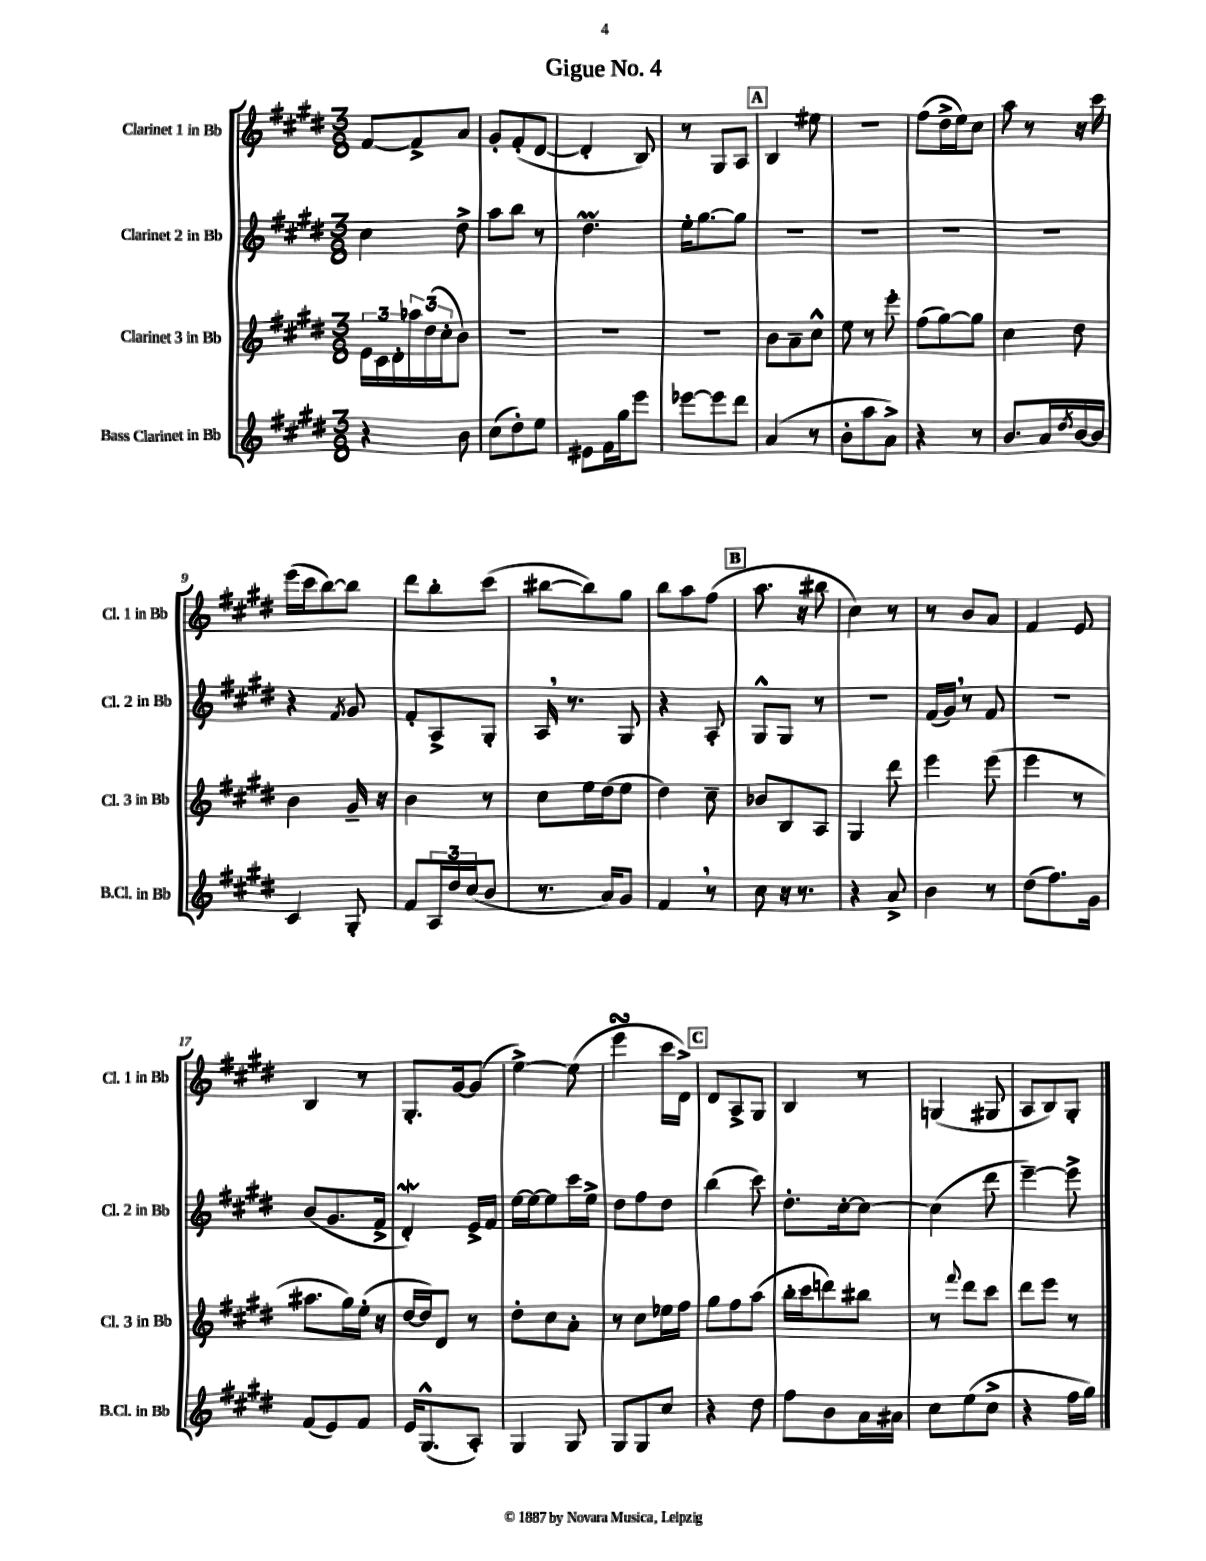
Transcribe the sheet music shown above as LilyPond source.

\header { title = "Gigue No. 4" }
<<
\new StaffGroup <<
\new Staff = "s0" \with { instrumentName = "Clarinet 1 in Bb" shortInstrumentName = "Cl. 1 in Bb" } {
    \clef treble \key e \major \numericTimeSignature \time 3/8
    fis'8~ fis'8-> a'8 |
    gis'8-. fis'8-.( dis'8~ |
    dis'4-. b8) |
    r8 gis8 a8 |
    \mark \markup { \box "A" } b4 eis''8 |
    R4. |
    fis''8( dis''16-> e''16) cis''8 |
    a''8 r8 r16 cis'''16 |
    e'''16( cis'''16 b''8~) b''8 |
    dis'''8 b''8-. cis'''8( |
    bis''8~ bis''8) gis''8 |
    b''8 a''8 fis''8( |
    \mark \markup { \box "B" } a''8. r16 bis''8 |
    cis''4) r8 |
    r8 b'8 a'8 |
    fis'4 e'8 |
    b4 r8 |
    gis8.-. gis'16~ gis'8( |
    e''4~->) e''8( |
    e'''4\turn cis'''16 dis'16->) |
    \mark \markup { \box "C" } dis'8 a8-> gis8 |
    b4 r8 |
    g4( gis8 |
    a8 b8) gis8-. \bar "|." |
}
\new Staff = "s1" \with { instrumentName = "Clarinet 2 in Bb" shortInstrumentName = "Cl. 2 in Bb" } {
    \clef treble \key e \major \numericTimeSignature \time 3/8
    cis''4 dis''8-> |
    a''8 b''8 r8 |
    dis''4.\prall |
    e''16-. gis''8.~ gis''8 |
    \mark \markup { \box "A" } R4. |
    R4. |
    R4. |
    R4. |
    r4 \acciaccatura { fis'8 } gis'8 |
    fis'8-. a8-> gis8-. |
    a16 \breathe r8. gis8 |
    r4 a8-. |
    \mark \markup { \box "B" } gis8-^ gis8 r8 |
    R4. |
    fis'16( gis'16) \breathe r8 fis'8 |
    R4. |
    b'8( gis'8. fis'16-> |
    dis'4-.\mordent) e'16-> fis'16 |
    e''16~ e''16~ e''8 cis'''16 e''16-> |
    dis''8 fis''8 dis''8 |
    \mark \markup { \box "C" } b''4( cis'''8) |
    dis''8.-. cis''16~-. cis''8~ |
    cis''4( dis'''8 |
    e'''4~--) e'''8-> \bar "|." |
}
\new Staff = "s2" \with { instrumentName = "Clarinet 3 in Bb" shortInstrumentName = "Cl. 3 in Bb" } {
    \clef treble \key e \major \numericTimeSignature \time 3/8
    \tuplet 3/2 { e'16 cis'16 dis'16-. } \tuplet 3/2 { aes''16 dis''16( cis''16-. } b'8) |
    R4. |
    R4. |
    R4. |
    \mark \markup { \box "A" } b'8 a'8-- cis''8-^ |
    e''8 r8 e'''8-. |
    fis''8( gis''8~) gis''8 |
    cis''4 dis''8 |
    b'4 gis'16-- r16 |
    b'4 r8 |
    cis''8 e''16 dis''16( e''8 |
    dis''4) cis''8-- |
    \mark \markup { \box "B" } bes'8 b8 a8 |
    gis4 dis'''8 |
    e'''4 e'''8( |
    e'''4 r8 |
    ais''8. gis''16) e''16-.( r16 |
    dis''16~ dis''16) dis'8 r8 |
    dis''8-. cis''8 a'8-. |
    r8 cis''8 ees''16 fis''16 |
    \mark \markup { \box "C" } gis''8 fis''8 a''8( |
    b''16-. cis'''16 d'''8) bis''8 |
    r8 \appoggiatura { fis'''8 } dis'''8 cis'''8 |
    dis'''8 e'''8 r8 \bar "|." |
}
\new Staff = "s3" \with { instrumentName = "Bass Clarinet in Bb" shortInstrumentName = "B.Cl. in Bb" } {
    \clef treble \key e \major \numericTimeSignature \time 3/8
    r4 b'8 |
    cis''8( dis''8-.) e''8 |
    eis'8 fis'16 gis''16 e'''8 |
    ees'''8~ ees'''8 dis'''8 |
    \mark \markup { \box "A" } a'4( r8 |
    b'8-. a''8 a'8->) |
    r4 r8 |
    b'8. a'16 \acciaccatura { dis''8 } b'16~ b'16 |
    cis'4 gis8-. |
    fis'8 \tuplet 3/2 { a16 dis''16 cis''16( } b'8 |
    r8. a'16) gis'8 |
    fis'4 \breathe r8 |
    \mark \markup { \box "B" } cis''8 r16 r8. |
    r4 a'8-> |
    b'4 r8 |
    dis''8( fis''8.) gis'16 |
    fis'8( e'8) fis'8 |
    e'16 gis8.-^( a8-.) |
    gis4 gis8 |
    gis8 gis8 cis''8 |
    \mark \markup { \box "C" } r4 dis''8 |
    fis''8 b'8 a'16 ais'16 |
    cis''8 e''8( cis''8-> |
    r4 fis''16 gis''16) \bar "|." |
}
>>
>>
